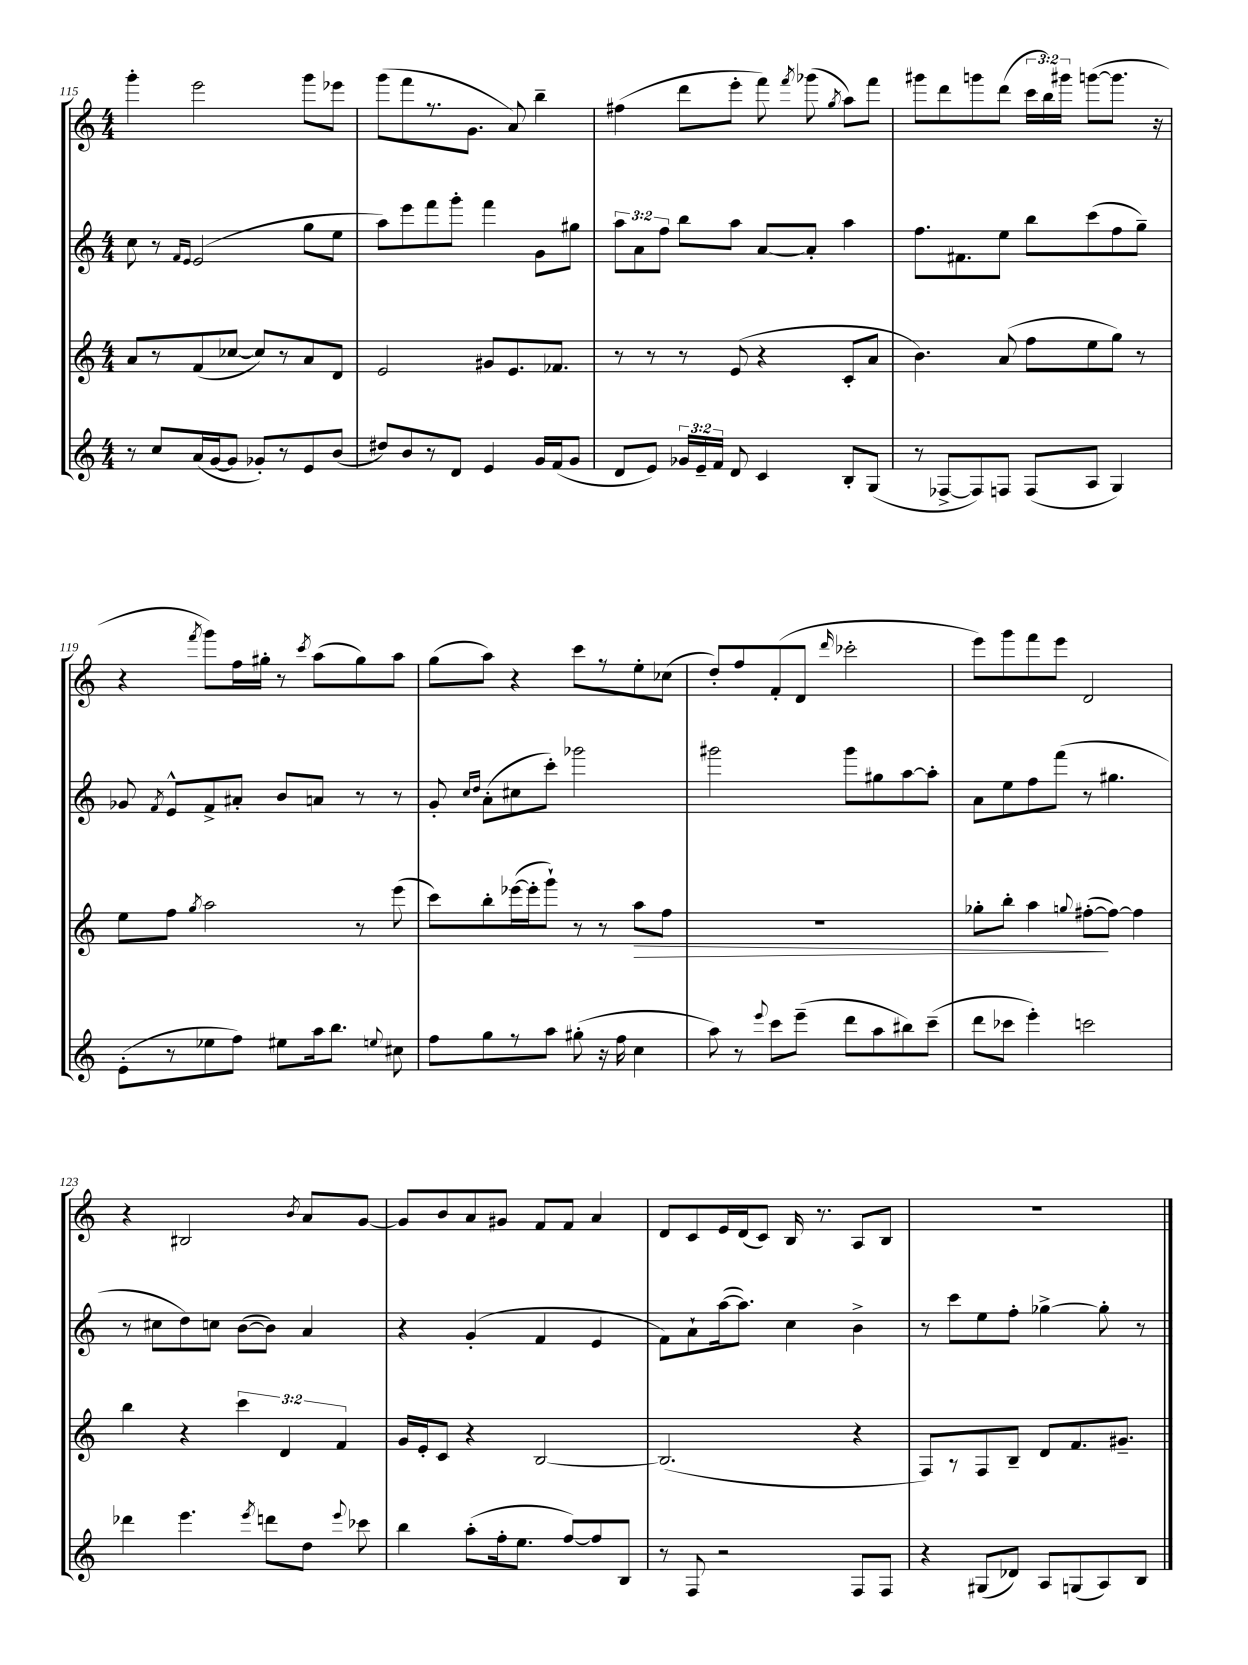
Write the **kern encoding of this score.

**kern	**kern	**kern	**kern
*staff4	*staff3	*staff2	*staff1
*clefG2	*clefG2	*clefG2	*clefG2
*k[]	*k[]	*k[]	*k[]
*M4/4	*M4/4	*M4/4	*M4/4
8r	8a	8cc	4ggg'
8cc	8r	8r	.
.	.	16qqf	.
.	.	16qqe	.
(16a	(8f	(2e	2eee
[16g	.	.	.
8g]	[8cc-	.	.
8g-')	8cc-])	.	.
8r	8r	.	.
8e	8a	8gg	8ggg
(8b	8d	8ee	8eee-
=	=	=	=
8dd#)	2e	8aa)	(8ggg
8b	.	8eee	8fff
8r	.	8fff	8.r
8d	.	8ggg'	.
.	.	.	8.g
4e	8g#	4fff	.
.	8.e	.	8a)
16g	.	8g	4bb~
(16f	8.f-	.	.
8g	.	8gg#	.
=	=	=	=
8d	8r	12aa	(4ff#
.	.	12a	.
8e)	8r	.	.
.	.	12ff	.
24g-	8r	8bb	8ddd
24e~	.	.	.
24f	.	.	.
8d	(8e	8aa	8eee'
4c	4r	[8a	8fff)
.	.	.	8qfff
.	.	8a']	(8ggg-
.	.	.	8qgg
8B'	8c'	4aa	8aa)
(8G	8a	.	8fff
=	=	=	=
8r	4.b)	8.ff	8ggg#
[8F-^	.	.	8ddd
.	.	8.f#	.
8F-])	.	.	8ggg
8F	(8a	8ee	(8ddd
(8F	8ff	8bb	24ccc
.	.	.	24bb)
.	.	.	24ggg#
8A	8ee	(8ccc	([8ggg
4G)	8gg)	8ff	8.ggg]
.	8r	8gg~)	.
.	.	.	16r
=	=	=	=
(8e'	8ee	8g-	4r
.	.	8qf	.
8r	8ff	8e^^	.
.	8qgg	.	8qfff
8ee-	2aa	8f^	8ggg)
8ff)	.	8a#'	16ff
.	.	.	16gg#'
8ee#	.	8b	8r
.	.	.	8qccc
16aa	.	8a	(8aa
8.bb	.	.	.
.	8r	8r	8gg#)
8qqee	.	.	.
8cc#	(8eee	8r	8aa
=	=	=	=
8ff	8ccc)	8g'	(8gg
.	.	16qqcc	.
.	.	16qqdd	.
8gg	8bb'	(8a'	8aa)
8r	([16eee-	8cc#	4r
.	16eee-']	.	.
8aa	8ggg`)	8ccc')	.
(8gg#'	8r	2ggg-	8ccc
16r	8r	.	8r
16ff	.	.	.
4cc	8aa	.	8ee'
.	8ff	.	(8cc-
=	=	=	=
8aa)	1r	2ggg#	8dd')
8r	.	.	8ff
8qqeee	.	.	.
8ccc	.	.	(8f'
(8eee~	.	.	8d
.	.	.	16qqddd
8ddd	.	8ggg#	2ccc-'
8aa	.	8gg#	.
8bb#)	.	[8aa	.
(8ccc~	.	8aa']	.
=	=	=	=
8ddd	8gg-'	8a	8eee)
8ccc-	8bb'	8ee	8ggg
4eee')	4aa	8ff	8fff
.	.	(8fff	8eee
.	8qqgg	.	.
2ccc	([8ff#'	8r	2d
.	8ff#_)	4.gg#	.
.	4ff#]	.	.
=	=	=	=
4ddd-	4bb	8r	4r
.	.	8cc#	.
4.eee	4r	8dd)	2B#
.	.	8cc	.
.	6ccc	([8b	.
8qeee	.	.	.
8ddd	.	8b])	.
.	6d	.	.
.	.	.	8qb
8dd	.	4a	8a
.	6f	.	.
8qqeee	.	.	.
8ccc-	.	.	[8g
=	=	=	=
4bb	16g	4r	8g]
.	16e'	.	.
.	8c	.	8b
(8aa'	4r	(4g'	8a
16ff'	.	.	8g#
8.ee	.	.	.
.	[2B	4f	8f
[8ff)	.	.	8f
8ff]	.	4e	4a
8B	.	.	.
=	=	=	=
8r	(2.B]	8f)	8d
8F	.	8a`	8c
2r	.	([16aa	16e
.	.	8.aa])	(16d
.	.	.	8c)
.	.	4cc	16B
.	.	.	8.r
8F	4r	4b^	8A
8F	.	.	8B
=	=	=	=
4r	8F)	8r	1r
.	8r	8ccc	.
(8G#	8F	8ee	.
8d-)	8B~	8ff'	.
8A	8d	[4gg-^	.
(8G	8.f	.	.
8A)	.	8gg-']	.
.	8.g#~	.	.
8B	.	8r	.
==	==	==	==
*-	*-	*-	*-
